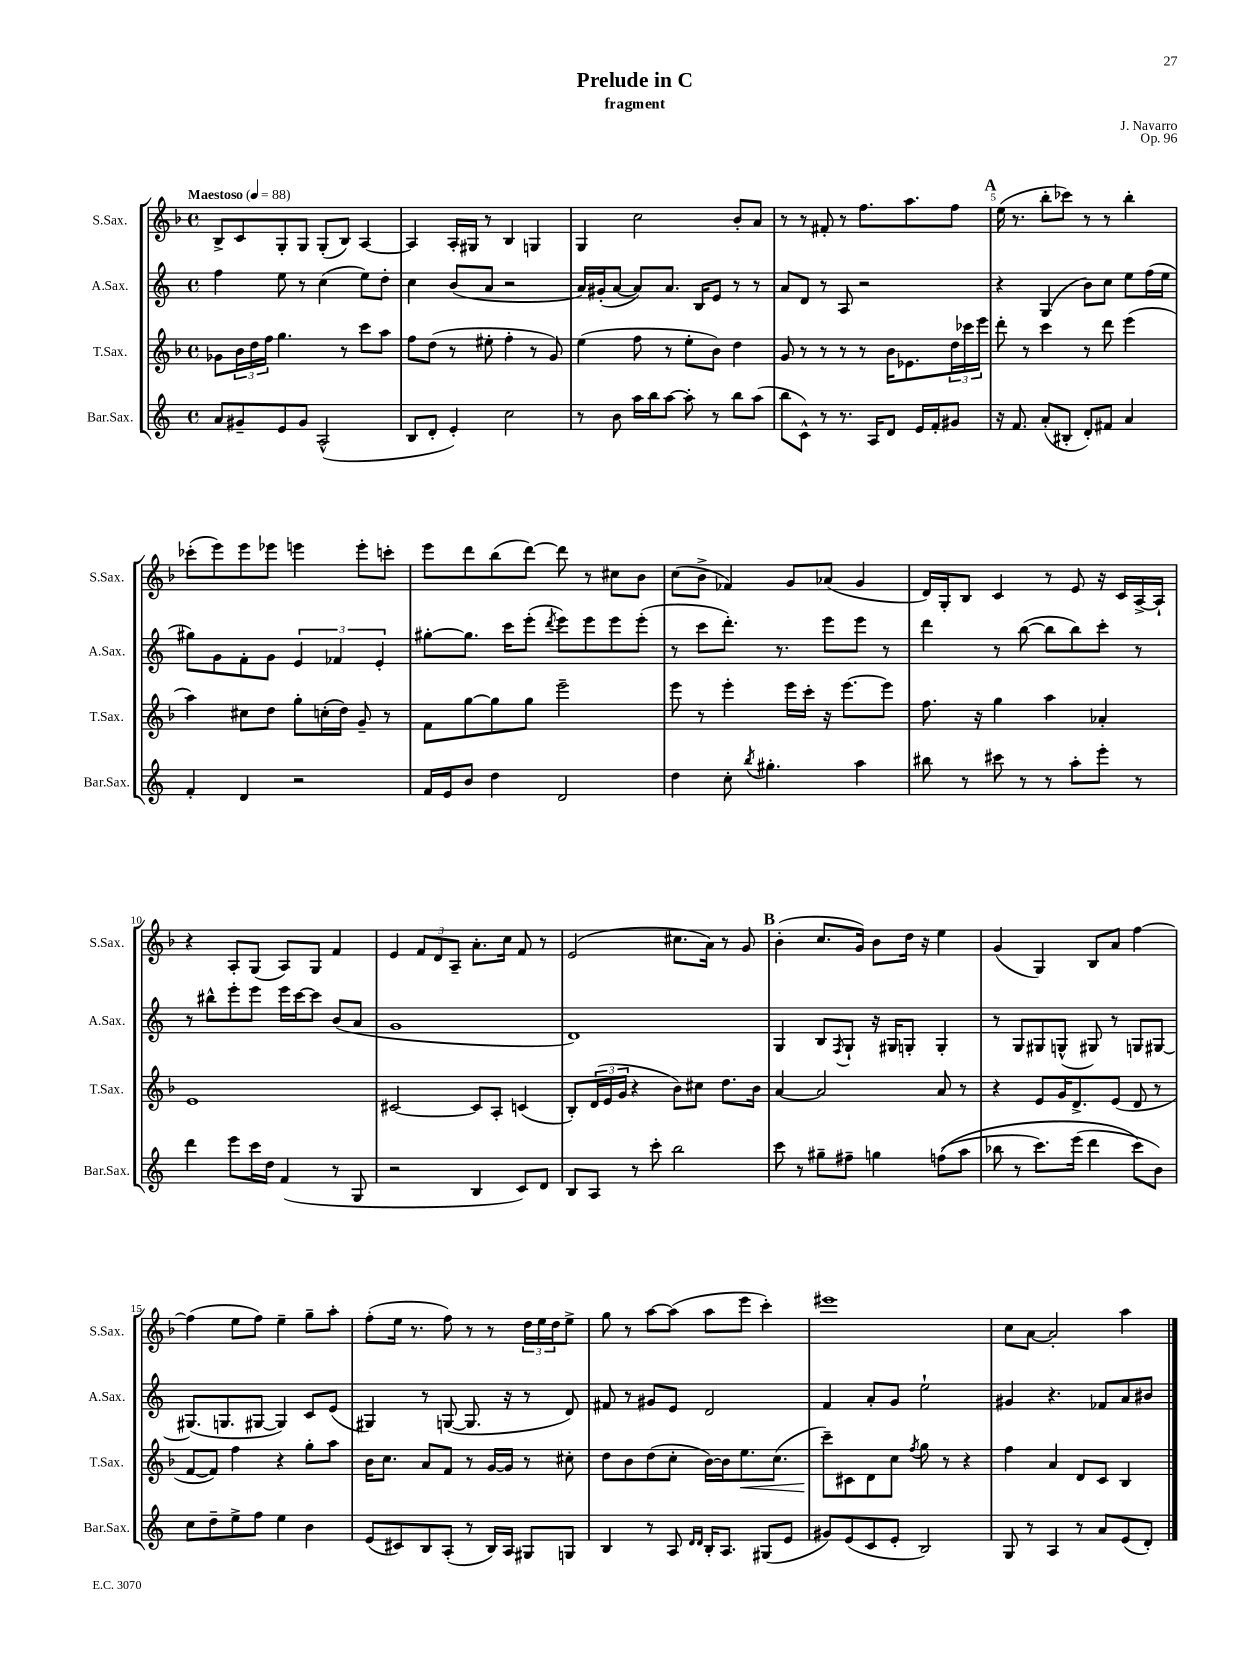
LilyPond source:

\header { title = "Prelude in C" composer = "J. Navarro" subtitle = "fragment" opus = "Op. 96" }
<<
\new StaffGroup <<
\new Staff = "s0" \with { instrumentName = "S.Sax." shortInstrumentName = "S.Sax." } {
    \clef treble \key f \major \defaultTimeSignature \time 4/4 \tempo "Maestoso" 4 = 88
    bes8-> c'8 g8-. g8 g8-.( bes8) a4~ |
    a4 a16-. gis16 r8 bes4 g4 |
    g4 c''2 bes'8-. a'8 |
    r8 r8 fis'8-. r8 f''8. a''8. f''8 |
    \mark \markup { \bold "A" } e''16( r8. bes''8-. ces'''8) r8 r8 bes''4-. |
    ces'''8-.( e'''8) e'''8 ees'''8 e'''4 e'''8-. c'''8-. |
    e'''8 d'''8 bes''8( d'''8~) d'''8 r8 cis''8 bes'8 |
    c''8( bes'8-> fes'4) g'8 aes'8( g'4 |
    d'16) g16-. bes8 c'4 r8 e'8 r16 c'16 a16~-> a16-! |
    r4 a8-. g8( a8) g8 f'4 |
    e'4 \tuplet 3/2 { f'8 d'8 a8-- } a'8.-. c''16 f'8 r8 |
    e'2( cis''8. a'16) r8 g'8 |
    \mark \markup { \bold "B" } bes'4-.( c''8. g'16) bes'8 d''16 r16 e''4 |
    g'4( g4) bes8 a'8 f''4~ |
    f''4( e''8 f''8) e''4-- g''8-- a''8-. |
    f''8-.( e''16 r8. f''8) r8 r8 \tuplet 3/2 { d''16 e''16 d''16 } e''8-> |
    g''8 r8 a''8~ a''8( a''8 e'''8 c'''4-.) |
    eis'''1 |
    c''8 a'8~ a'2-. a''4 \bar "|." |
}
\new Staff = "s1" \with { instrumentName = "A.Sax." shortInstrumentName = "A.Sax." } {
    \clef treble \key c \major \defaultTimeSignature \time 4/4
    f''4 e''8 r8 c''4( e''8) d''8-. |
    c''4 b'8( a'8 r2 |
    a'16) gis'16-.( a'8~ a'8) a'8. b16 e'8 r8 r8 |
    a'8 d'8 r8 a8 r2 |
    \mark \markup { \bold "A" } r4 g4( b'8) c''8 e''8 f''16( e''16 |
    gis''8) g'8 f'8-. g'8 \tuplet 3/2 { e'4 fes'4 e'4-. } |
    gis''8~-. gis''8. c'''16 e'''8-.( \acciaccatura { d'''8 } e'''8) e'''8 e'''8 e'''8-.( |
    r8 c'''8 d'''8.-.) r8. e'''8 e'''8 r8 |
    d'''4 r8 b''8~( b''8 b''8) c'''8-. r8 |
    r8 bis''8-^ e'''8-. e'''8 e'''16 c'''16~ c'''8 b'8( a'8 |
    g'1 |
    d'1) |
    \mark \markup { \bold "B" } g4 b8 \acciaccatura { f8 } g8-! r16 gis16 g8-. g4-. |
    r8 g8 gis8 g8-^( gis8) r8 g8 gis8~ |
    gis8.( g8. gis8~ gis4) c'8 e'8( |
    gis4) r8 g8~( g8. r16 r8 d'8) |
    fis'8 r8 gis'8 e'8 d'2 |
    f'4 a'8-. g'8 e''2-! |
    gis'4 r4. fes'8 a'8 bis'8 \bar "|." |
}
\new Staff = "s2" \with { instrumentName = "T.Sax." shortInstrumentName = "T.Sax." } {
    \clef treble \key f \major \defaultTimeSignature \time 4/4
    ges'8 \tuplet 3/2 { bes'16 d''16 f''16 } g''4. r8 c'''8 a''8 |
    f''8 d''8( r8 eis''8-. f''4-. r8 g'8) |
    e''4( f''8 r8 e''8-. bes'8) d''4 |
    g'8 r8 r8 r8 r8 bes'16 ees'8. \tuplet 3/2 { d''16 ces'''16 e'''16 } |
    \mark \markup { \bold "A" } d'''8-. r8 c'''4 r8 d'''8 e'''4( |
    a''4) cis''8 d''8 g''8-. c''16-.( d''16) g'8-- r8 |
    f'8 g''8~ g''8 g''8 e'''2-- |
    e'''8 r8 e'''4-. e'''16 c'''16-. r16 e'''8.~ e'''8 |
    f''8. r16 g''4 a''4 aes'4-. |
    e'1 |
    cis'2~ cis'8 a8-. c'4( |
    bes8-.) \tuplet 3/2 { d'16( e'16 g'16 } r4 bes'8) cis''8 d''8. bes'16 |
    \mark \markup { \bold "B" } a'4~ a'2 a'8 r8 |
    r4 e'8 g'16 d'8.-> e'8( d'8 r8 |
    f'8~ f'8) f''4 r4 g''8-. a''8 |
    bes'16 c''8. a'8 f'8 r8 g'16~ g'16 r8 cis''8-. |
    d''8 bes'8 d''8( c''8-. bes'16~) bes'16 e''8.\< c''8.( |
    c'''8--\!) cis'8 d'8 c''8 \acciaccatura { f''8 } g''8 r8 r4 |
    f''4 a'4 d'8 c'8 bes4 \bar "|." |
}
\new Staff = "s3" \with { instrumentName = "Bar.Sax." shortInstrumentName = "Bar.Sax." } {
    \clef treble \key c \major \defaultTimeSignature \time 4/4
    a'8 gis'8-- e'8 gis'8 a2-^( |
    b8 d'8-. e'4-.) c''2 |
    r8 b'8 a''16 b''16 a''8~ a''8-. r8 b''8 a''8( |
    b''8 c'8-^) r8 r8. a16 d'8 e'16 f'16-. gis'8 |
    \mark \markup { \bold "A" } r16 f'8. a'8-.( bis8-. d'8-.) fis'8 a'4 |
    f'4-. d'4 r2 |
    f'16 e'16 b'8 d''4 d'2 |
    d''4 c''8-. \acciaccatura { b''8 } gis''4.-. a''4 |
    bis''8 r8 cis'''8 r8 r8 a''8-. e'''8-. r8 |
    d'''4 e'''8 c'''16 d''16 f'4( r8 g8 |
    r2 b4 c'8) d'8 |
    b8 a8 r8 c'''8-. b''2 |
    \mark \markup { \bold "B" } c'''8 r8 gis''8-- fis''8-- g''4 f''8(\( a''8 |
    bes''8 r8 c'''8.) e'''16( d'''4 c'''8\) b'8) |
    c''8 d''8-- e''8-> f''8 e''4 b'4 |
    e'8( cis'8) b8 a8-.( r8 b16) a16 gis8 g8 |
    b4 r8 a8 \grace { d'16 d'16 } b16-. a8. gis8( e'8 |
    gis'8) e'8( c'8 e'8-. b2) |
    g8 r8 a4 r8 a'8 e'8( d'8-.) \bar "|." |
}
>>
>>
\layout { \context { \Score \override BarNumber.break-visibility = ##(#f #t #t) barNumberVisibility = #(every-nth-bar-number-visible 5) } }
